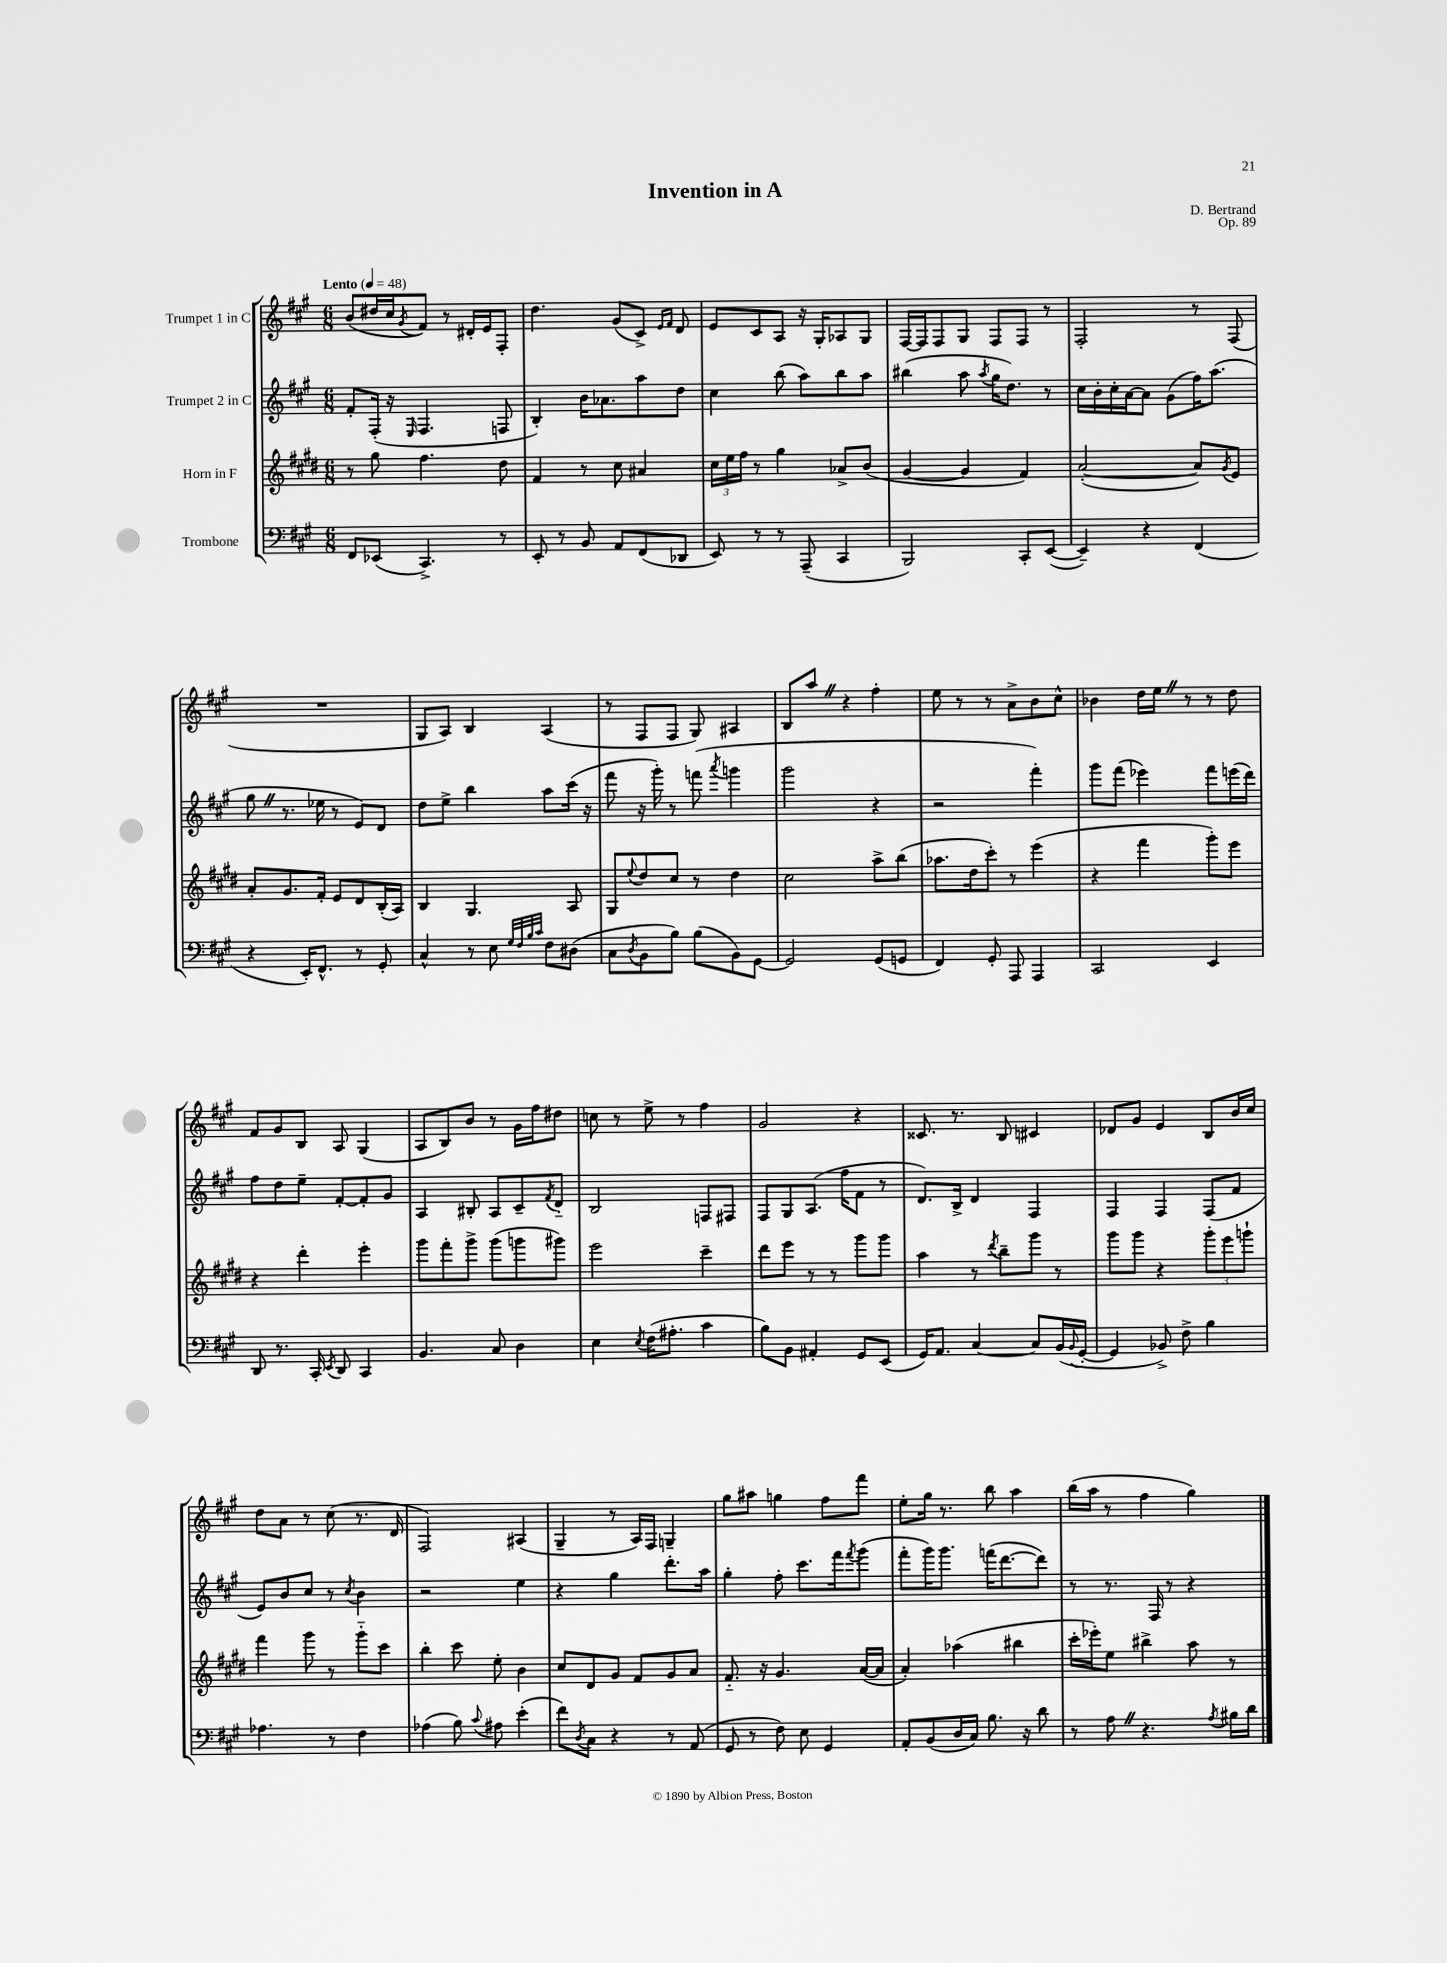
\header { title = "Invention in A" composer = "D. Bertrand" opus = "Op. 89" }
<<
\new StaffGroup <<
\new Staff = "s0" \with { instrumentName = "Trumpet 1 in C" } {
    \clef treble \key a \major \numericTimeSignature \time 6/8 \tempo "Lento" 4 = 48
    b'8( dis''16 cis''16 \acciaccatura { gis'8 } fis'8) r8 dis'16-. e'16 fis8-. |
    d''4. gis'8( cis'8->) \grace { e'16 fis'16 } d'8 |
    e'8 cis'8 a8 r16 gis16-. aes8 gis8 |
    fis16~ fis16 fis8 gis8 fis8 fis8 r8 |
    fis2-. r8 fis8( |
    R2. |
    gis8 a8) b4 a4( |
    r8 fis8 fis8 gis8) ais4 |
    b8 a''8 \once \override BreathingSign.text = \markup { \musicglyph "scripts.caesura.straight" } \breathe r4 fis''4-. |
    e''8 r8 r8 a'8-> b'8 cis''8-^ |
    bes'4 d''16 e''16 \once \override BreathingSign.text = \markup { \musicglyph "scripts.caesura.straight" } \breathe r8 r8 d''8 |
    fis'8 gis'8 b8 a8 gis4( |
    a8 b8) b'8 r8 gis'16 fis''16 dis''8 |
    c''8 r8 e''8-> r8 fis''4 |
    gis'2 r4 |
    cisis'8. r8. b8 cis'4 |
    des'8 gis'8 e'4 b8 b'16 cis''16 |
    d''8 a'8 r8 cis''8( r8. d'16 |
    fis2) ais4( |
    gis4-- r8 a16) fis16 g4-- |
    gis''8 ais''8 g''4 fis''8 fis'''8 |
    e''8-. gis''16 r8. b''8 a''4 |
    b''16( a''16 r8 fis''4 gis''4) \bar "|." |
}
\new Staff = "s1" \with { instrumentName = "Trumpet 2 in C" } {
    \clef treble \key a \major \numericTimeSignature \time 6/8
    fis'8-. fis16-.( r16 \grace { e16 } fis4. f8 |
    b4-.) b'16 aes'8. a''8 d''8 |
    cis''4 b''8( a''8) b''8 a''8 |
    bis''4( a''8 \acciaccatura { a''8 } gis''16 d''8.) r8 |
    cis''16 b'16-. cis''16-. a'16~ a'8 gis'8( fis''16) a''8.( |
    gis''8 \once \override BreathingSign.text = \markup { \musicglyph "scripts.caesura.straight" } \breathe r8. ees''16 r8 e'8) d'8 |
    d''8 e''8-> b''4 a''8 cis'''16( r16 |
    fis'''8 r16 gis'''16-.) r8 f'''8( \acciaccatura { a'''8 } g'''4 |
    gis'''2 r4 |
    r2 fis'''4-.) |
    gis'''8 fis'''8( ees'''4) fis'''8 e'''16( d'''16) |
    fis''8 d''8 e''8-- fis'8~-. fis'8-. gis'8 |
    a4 bis8-. a8 cis'8-- \acciaccatura { fis'8 } d'8-_ |
    b2 f8 fis8 |
    fis8 gis8 a8.( fis''16 fis'8 r8 |
    d'8.) b16-> d'4 fis4 |
    fis4 fis4 fis8( fis'8 |
    e'8) b'8 cis''8 r8 \acciaccatura { cis''8 } b'4 |
    r2 e''4 |
    r4 gis''4 d'''8.-. a''16 |
    gis''4-. fis''8-. cis'''8. fis'''16 \acciaccatura { fis'''8 } gis'''8( |
    fis'''8-. gis'''16) gis'''8. f'''16( d'''8.~ d'''8) |
    r8 r8. fis16 r8 r4 \bar "|." |
}
\new Staff = "s2" \with { instrumentName = "Horn in F" } {
    \clef treble \key e \major \numericTimeSignature \time 6/8
    r8 gis''8 fis''4. dis''8 |
    fis'4 r8 cis''8 ais'4 |
    \tuplet 3/2 { cis''16 e''16 fis''16 } r8 gis''4 aes'8-> b'8( |
    gis'4~ gis'4 fis'4) |
    a'2~-.( a'8) \acciaccatura { gis'8 } e'8 |
    a'8-. gis'8. fis'16-. e'8 dis'8 b16-.( a16) |
    b4 gis4. a8 |
    gis8 \appoggiatura { e''8 } dis''8 cis''8 r8 dis''4 |
    cis''2 a''8-> b''8( |
    aes''8. dis''16 cis'''8-.) r8 e'''4( |
    r4 fis'''4 gis'''8-.) e'''8 |
    r4 dis'''4-. e'''4-. |
    gis'''8 fis'''8-. gis'''8-> gis'''8( g'''8 gis'''8) |
    e'''2 cis'''4-- |
    dis'''8 e'''8 r8 r8 gis'''8 gis'''8 |
    a''4 r8 \acciaccatura { dis'''8 } b''8-- gis'''8 r8 |
    gis'''8 gis'''8 r4 \tuplet 3/2 { gis'''8-. e'''8 g'''8-! } |
    fis'''4 gis'''8 r8 gis'''8-_ cis'''8 |
    b''4-. cis'''8 e''8-. b'4 |
    cis''8 dis'8 gis'8 fis'8 gis'8 a'8 |
    fis'8.-_ r16 gis'4. a'16~( a'16 |
    a'4-.) aes''4( bis''4 |
    cis'''16-. ees'''16-.) e''8 bis''4-> a''8 r8 \bar "|." |
}
\new Staff = "s3" \with { instrumentName = "Trombone" } {
    \clef bass \key a \major \numericTimeSignature \time 6/8
    fis,8 ees,8( cis,4.->) r8 |
    e,8-. r8 b,8 a,8 fis,8( des,8 |
    e,8) r8 r8 a,,8--( cis,4 |
    b,,2) cis,8-. e,8~( |
    e,4--) r4 fis,4( |
    r4 e,16-.) fis,8.-^ r8 gis,8-. |
    cis4-^ r8 e8 \grace { gis32 fis32 b32 cis'32 } fis8 dis8( |
    cis8 \acciaccatura { d8 } b,8 b8) b8( b,8) gis,8~ |
    gis,2 gis,8( g,8 |
    fis,4) gis,8-. a,,8 a,,4 |
    cis,2 e,4 |
    d,8 r8. cis,16-. \acciaccatura { e,8 } d,8 cis,4 |
    b,4. cis8 d4 |
    e4 \acciaccatura { e8 } fis16( ais8.-. cis'4 |
    b8) b,8 ais,4-. gis,8 e,8( |
    gis,16) a,8. cis4~ cis8 b,16( \appoggiatura { b,8 } gis,16~-. |
    gis,4 bes,8->) fis8-> b4 |
    aes4. r8 fis4 |
    aes4( b8) \appoggiatura { cis'8 } ais8 e'4-.( |
    fis'8) \acciaccatura { d8 } cis8 r4 r8 a,8( |
    gis,8 r8 fis8) e8 gis,4 |
    a,8-. b,8( d16 cis16) b8. r16 d'8 |
    r8 a8 \once \override BreathingSign.text = \markup { \musicglyph "scripts.caesura.straight" } \breathe r4. \acciaccatura { a8 } bis16 d'16 \bar "|." |
}
>>
>>
\layout { \context { \Score \remove "Bar_number_engraver" } }
